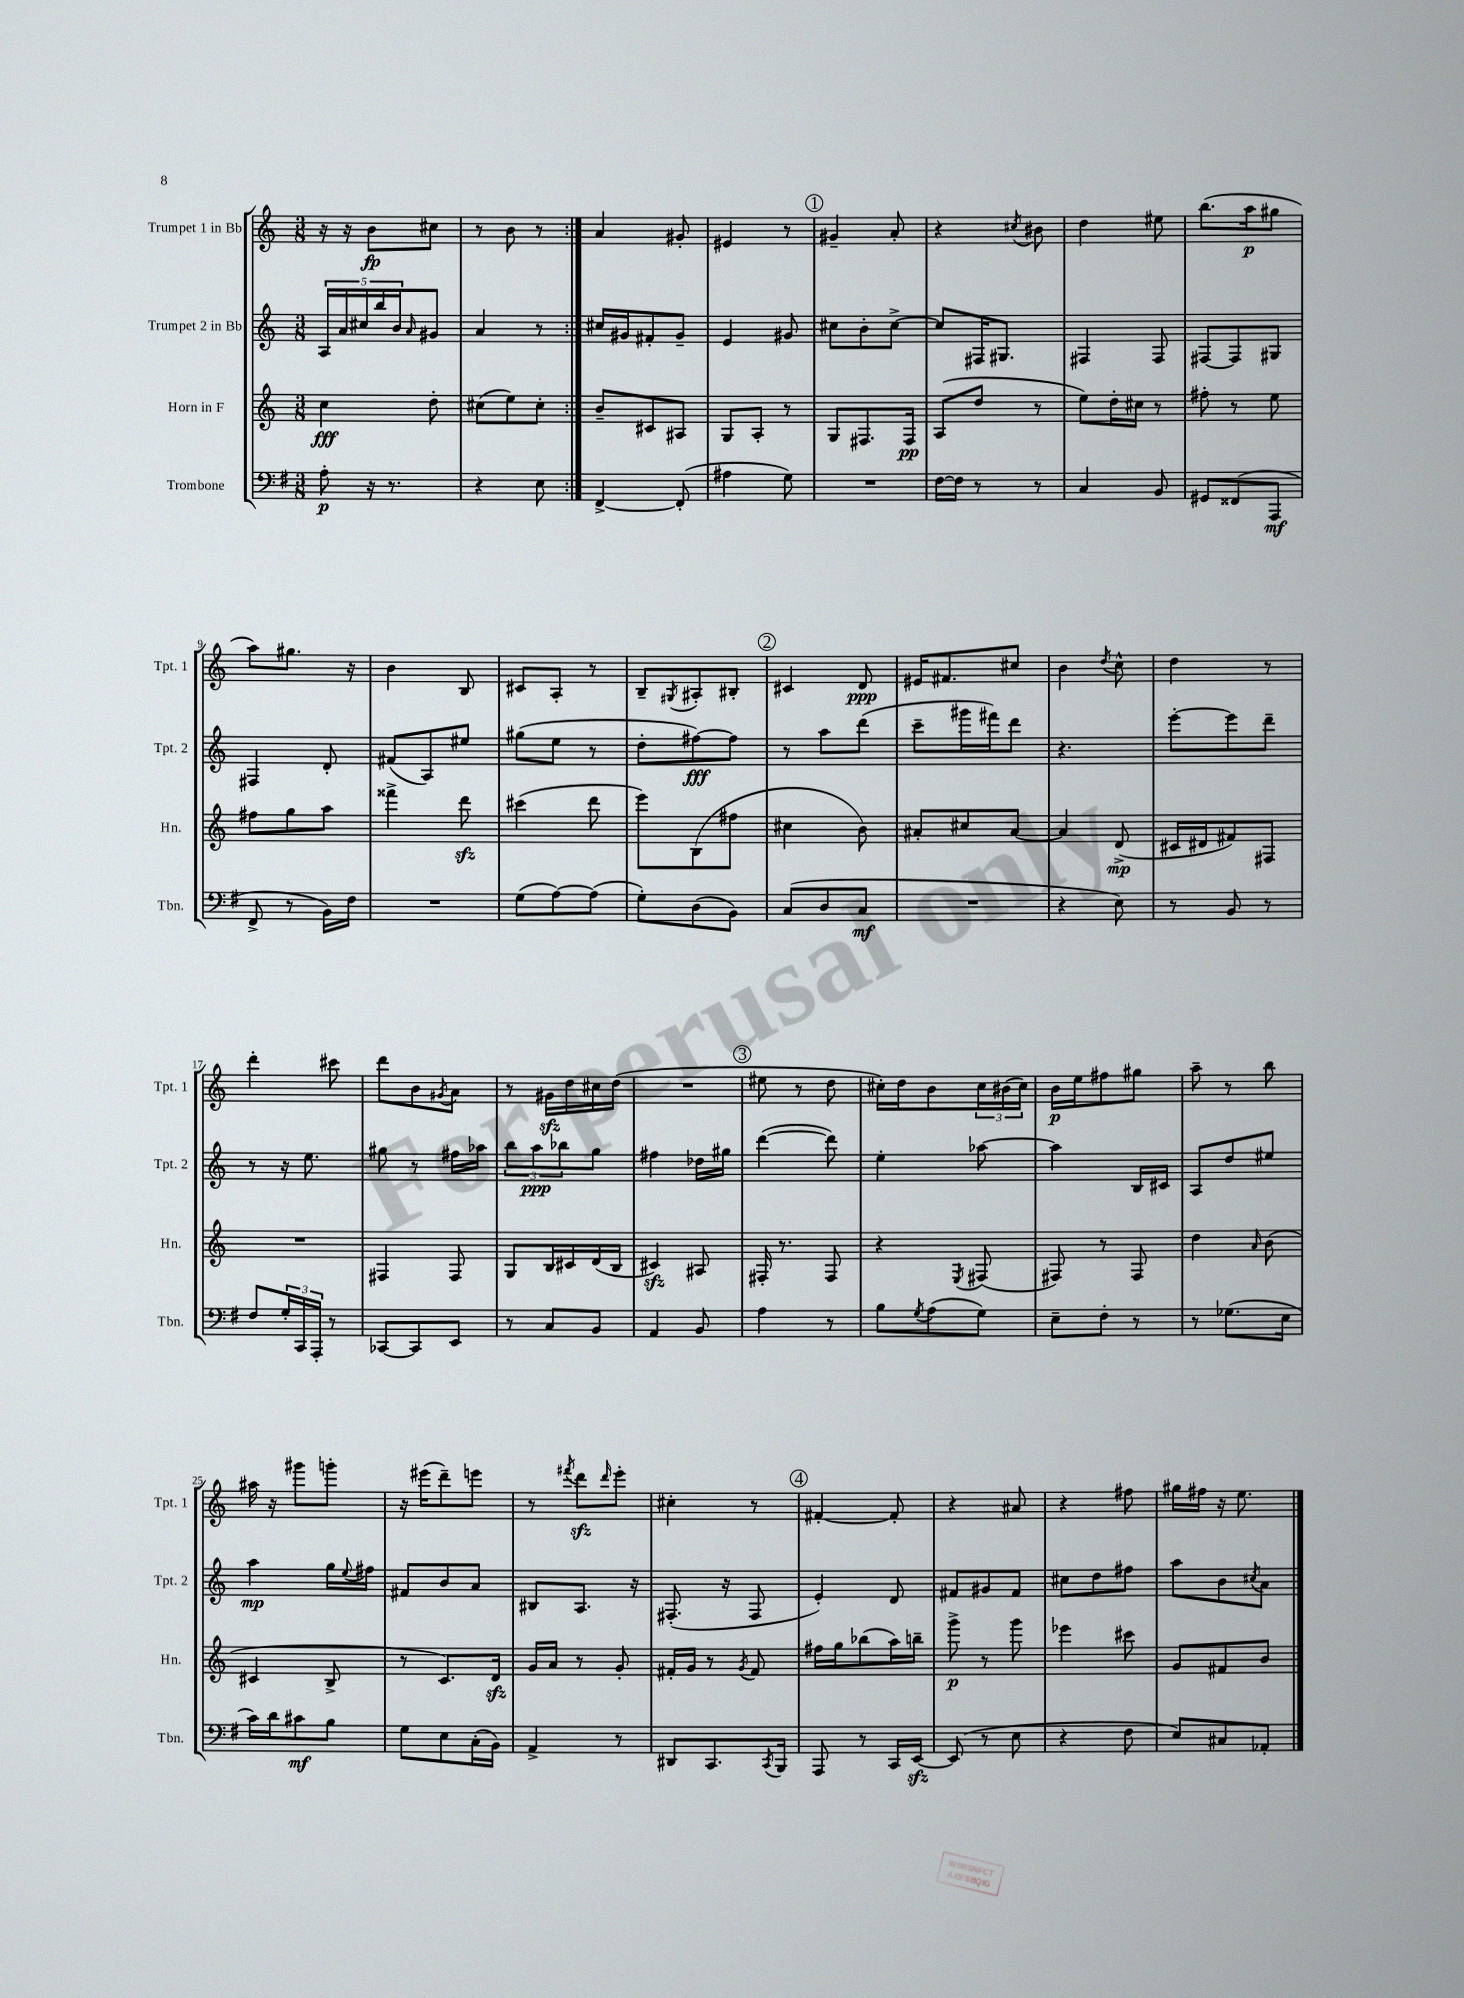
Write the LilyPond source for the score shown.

<<
\new StaffGroup <<
\new Staff = "s0" \with { instrumentName = "Trumpet 1 in Bb" shortInstrumentName = "Tpt. 1" } {
    \clef treble \key c \major \numericTimeSignature \time 3/8
    \repeat volta 2 { r16 r16 b'8\fp cis''8 |
    r8 b'8 r8 | }
    a'4 gis'8-. |
    eis'4 r8 |
    \mark \markup { \circle "1" } gis'4-- a'8-. |
    r4 \acciaccatura { cis''8 } bis'8 |
    d''4 eis''8 |
    b''8.( a''16\p gis''8 |
    a''8) gis''8. r16 |
    b'4 b8 |
    cis'8 a8-. r8 |
    b8-- \acciaccatura { gis8 } ais8-. bis8-. |
    \mark \markup { \circle "2" } cis'4 d'8\ppp |
    eis'16 fis'8. cis''8 |
    b'4 \acciaccatura { d''8 } c''8-^ |
    d''4 r8 |
    d'''4-. cis'''8 |
    d'''8 b'8 \acciaccatura { gis'8 } a'8 |
    r8 gis'16\sfz d''16 cis''16 d''16( |
    R4. |
    \mark \markup { \circle "3" } eis''8 r8 d''8 |
    cis''16-.) d''16 b'8 \tuplet 3/2 { cis''16 bis'16( cis''16) } |
    b'16\p e''16 fis''8 gis''8 |
    a''8-- r8 b''8 |
    ais''16 r16 gis'''8 g'''8-. |
    r16 eis'''16( d'''8--) e'''8 |
    r8 \acciaccatura { fis'''8 } d'''8\sfz \grace { d'''16 } e'''8-. |
    cis''4-. r8 |
    \mark \markup { \circle "4" } fis'4~-. fis'8-. |
    r4 ais'8 |
    r4 fis''8 |
    gis''16 fis''16 r16 e''8. \bar "|." |
}
\new Staff = "s1" \with { instrumentName = "Trumpet 2 in Bb" shortInstrumentName = "Tpt. 2" } {
    \clef treble \key c \major \numericTimeSignature \time 3/8
    \repeat volta 2 { \tuplet 5/4 { a16 a'16 cis''16 b''16 b'16 } \grace { a'16 } gis'8 |
    a'4 r8 | }
    cis''16 gis'16 fis'8-. gis'8-- |
    e'4 gis'8 |
    \mark \markup { \circle "1" } cis''8 b'8-. cis''8~-> |
    cis''8 fis16 gis8. |
    fis4 fis8 |
    fis8~ fis8 gis8 |
    fis4 d'8-. |
    fis'8( a8) eis''8 |
    gis''8( e''8 r8 |
    d''8-. fis''8~\fff) fis''8 |
    \mark \markup { \circle "2" } r8 a''8 d'''8( |
    c'''8-- gis'''16 fis'''16) d'''8 |
    r4. |
    e'''8~-. e'''8 d'''8-- |
    r8 r16 e''8. |
    gis''8 r8 fis''16 aes''16 |
    \tuplet 3/2 { b''8 a''8\ppp bes''8 } g''8 |
    fis''4 des''16 gis''16 |
    \mark \markup { \circle "3" } d'''4~( d'''8) |
    e''4-. aes''8~ |
    aes''4 b16 cis'16 |
    a8 d''8 eis''8 |
    a''4\mp g''16 \appoggiatura { e''8 } fis''16 |
    fis'8 b'8 a'8 |
    bis8 a8. r16 |
    fis8.-.( r16 fis8 |
    \mark \markup { \circle "4" } e'4-.) d'8 |
    fis'8 gis'8 fis'8 |
    cis''8 d''8 fis''8 |
    a''8 b'8 \acciaccatura { cis''8 } a'8 \bar "|." |
}
\new Staff = "s2" \with { instrumentName = "Horn in F" shortInstrumentName = "Hn." } {
    \clef treble \key c \major \numericTimeSignature \time 3/8
    \repeat volta 2 { c''4\fff d''8-. |
    cis''8( e''8) cis''8-. | }
    b'8-- cis'8 ais8 |
    g8 a8-. r8 |
    \mark \markup { \circle "1" } g8 fis8. fis16\pp |
    a8( d''8 r8 |
    e''8) d''16-. cis''16 r8 |
    fis''8-. r8 e''8 |
    fis''8 g''8 a''8 |
    fisis'''4-> d'''8\sfz |
    cis'''4( d'''8 |
    e'''8) b8( fis''8 |
    \mark \markup { \circle "2" } cis''4 b'8) |
    ais'8-. cis''8 ais'8~ |
    ais'4 d'8->\mp( |
    cis'16 dis'16 fis'8) fis8 |
    R4. |
    fis4 fis8 |
    g8 b16 cis'16 d'16( b16 |
    cis'4\sfz) ais8 |
    \mark \markup { \circle "3" } fis16-. r8. fis8 |
    r4 \acciaccatura { e8 } fis8( |
    fis8) r8 fis8 |
    d''4 \grace { a'16 } b'8( |
    cis'4 b8-> |
    r8 c'8.) d'16\sfz |
    g'16 a'16 r8 g'8-. |
    fis'16-. g'16 r8 \acciaccatura { g'8 } fis'8 |
    \mark \markup { \circle "4" } fis''16 g''16 bes''8( a''16) b''16-- |
    g'''8->\p r8 g'''8 |
    ees'''4 cis'''8 |
    g'8 fis'8 b'8 \bar "|." |
}
\new Staff = "s3" \with { instrumentName = "Trombone" shortInstrumentName = "Tbn." } {
    \clef bass \key g \major \numericTimeSignature \time 3/8
    \repeat volta 2 { a8-.\p r16 r8. |
    r4 e8 | }
    fis,4~-> fis,8-.( |
    ais4 g8) |
    \mark \markup { \circle "1" } R4. |
    fis16~ fis16 r8 r8 |
    c4 b,8 |
    gis,8 fisis,8( a,,8\mf |
    fis,8-> r8 b,16) fis16 |
    R4. |
    g8( a8~) a8( |
    g8-.) d8( b,8) |
    \mark \markup { \circle "2" } c8( d8 c8\mf |
    R4. |
    r4 e8) |
    r8 b,8 r8 |
    fis8 \tuplet 3/2 { g16-. c,16 a,,16-. } r8 |
    ces,8~ ces,8 e,8 |
    r8 c8 b,8 |
    a,4 b,8 |
    \mark \markup { \circle "3" } a4 r8 |
    b8 \acciaccatura { g8 } a8( g8) |
    e8-- fis8-. r8 |
    r8 ges8.( e16 |
    c'16) d'16 cis'8\mf b8 |
    g8 e8 c16-.( b,16) |
    a,4-> r8 |
    dis,8 c,8. \acciaccatura { c,8 } b,,16 |
    \mark \markup { \circle "4" } a,,8 r8 c,16 e,16~\sfz |
    e,8( r8 e8 |
    r4 fis8 |
    e8) cis8 aes,8-. \bar "|." |
}
>>
>>
